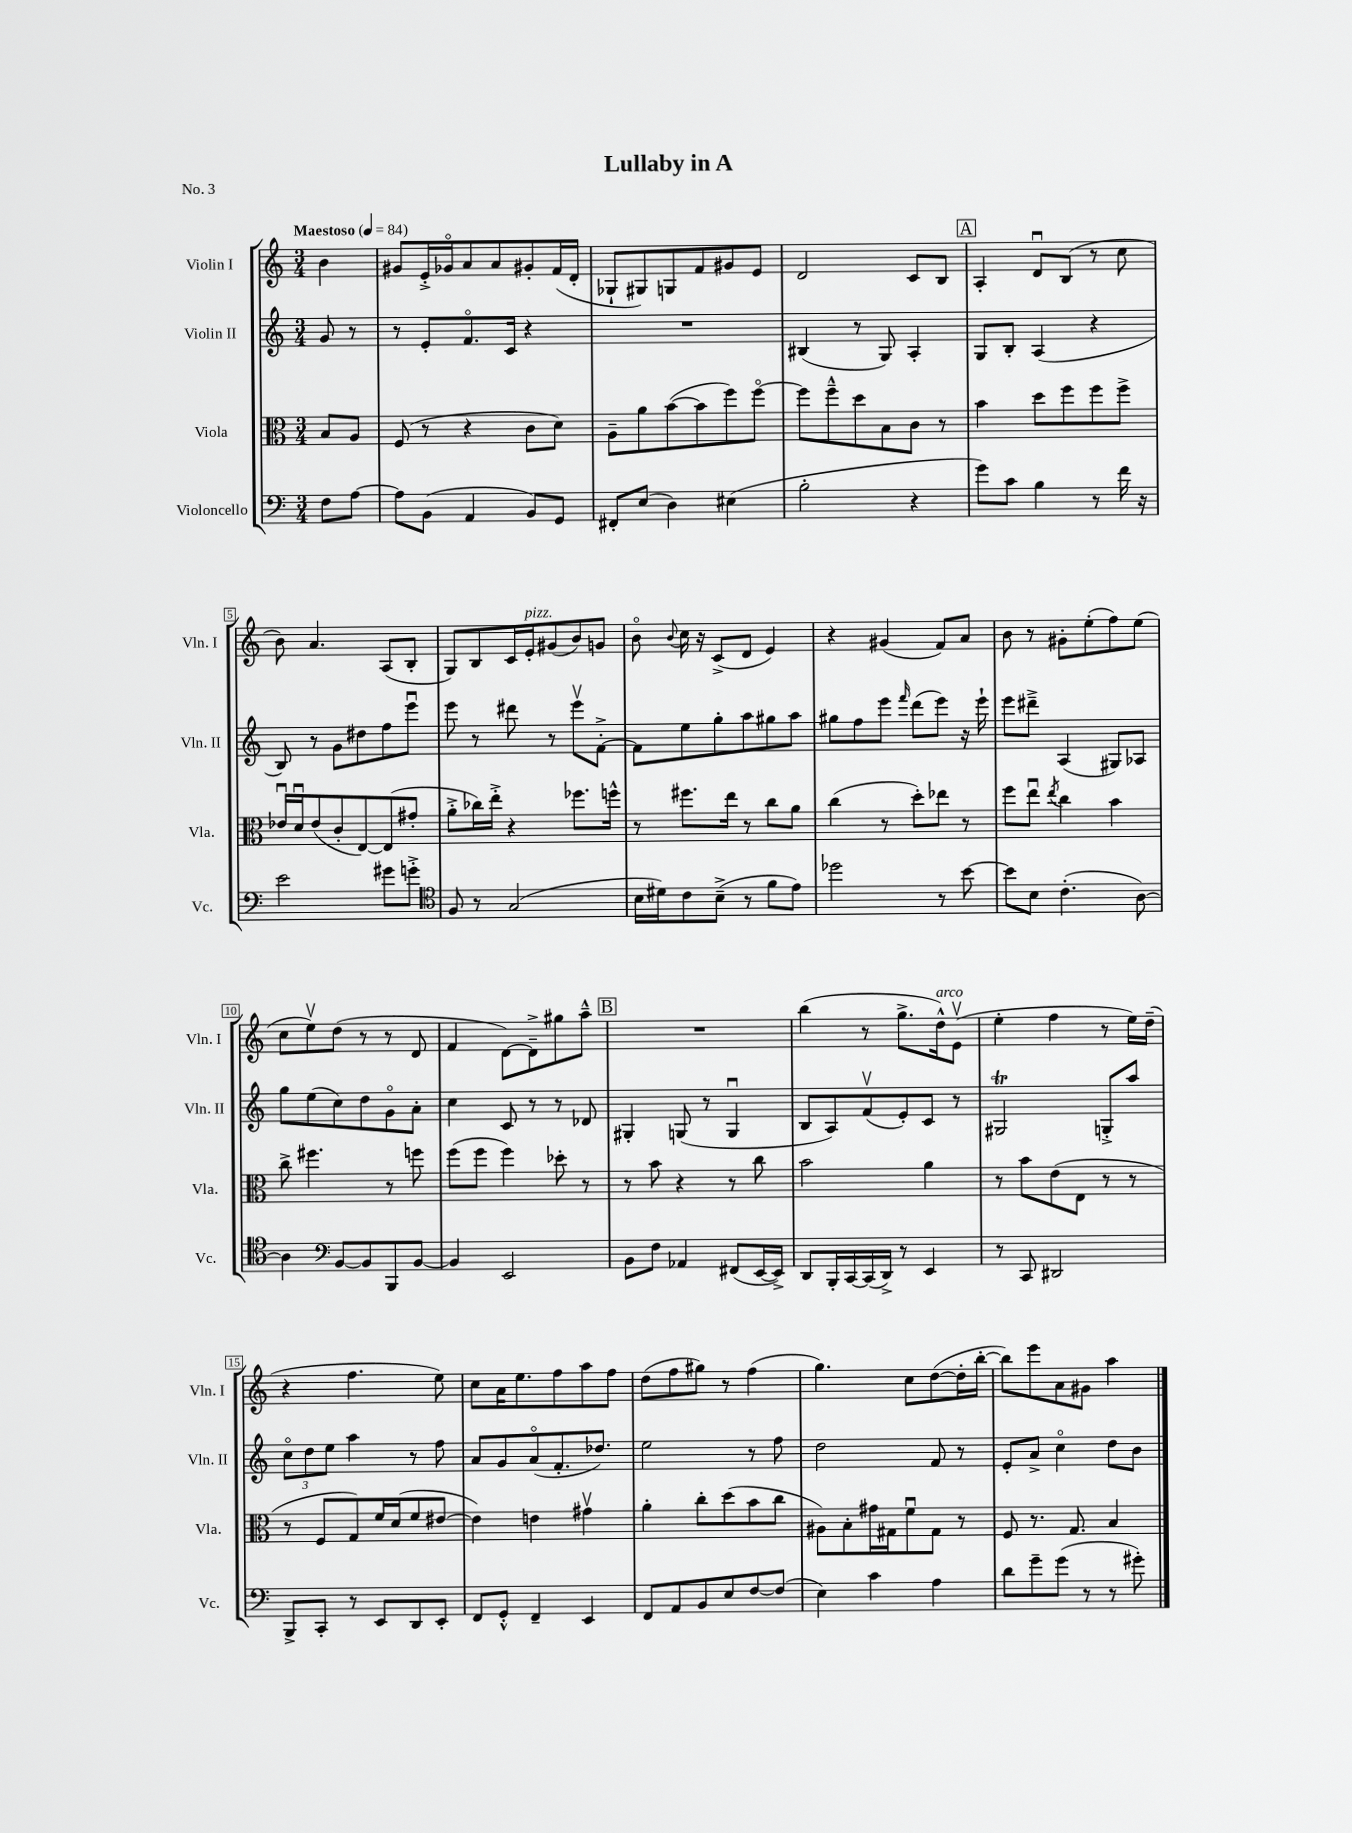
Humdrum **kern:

**kern	**kern	**kern	**kern
*staff4	*staff3	*staff2	*staff1
*clefF4	*clefC3	*clefG2	*clefG2
*k[]	*k[]	*k[]	*k[]
*M3/4	*M3/4	*M3/4	*M3/4
*MM84	*MM84	*MM84	*MM84
8F	8B	8g	4b
[8A	8A	8r	.
=	=	=	=
8A]	(8F	8r	8g#
(8BB	8r	8e'	16e'^
.	.	.	16g-o
4AA	4r	8.fo	8a
.	.	.	8a
.	.	16c	.
8BB)	8c	4r	8g#'
8GG	8d)	.	(16f
.	.	.	16d'
=	=	=	=
8FF#'	8A~	2.r	8G-`
(8E	8a	.	8G#)
4D)	([8b	.	8G
.	8b]	.	8f
(4E#	8ff)	.	8g#
.	[8ffo	.	8e
=	=	=	=
2B'	8ff]	(4B#	2d
.	8ff~^^	.	.
.	8dd	8r	.
.	8B	8G)	.
4r	8c	4A'	8c
.	8r	.	8B
=	=	=	=
8g)	4b	8G	4A'
8c	.	8B'	.
4B	8dd	(4A	8du
.	8ff	.	(8B
8r	8ff	4r	8r
16f	8ff^	.	8cc
16r	.	.	.
=	=	=	=
2e	16e-u	8B)	8b)
.	16du	.	.
.	(8e-	8r	4.a
.	8c'	8g	.
.	[8E)	8dd#	.
8g#	(8E]	8ff	(8A
8g'^	8g#'	8eeeu	8B'
=	=	=	=
*clefC4	*	*	*
8F	8a'^	8eee	8G)
8r	16cc-)	8r	8B
.	16ee'^	.	.
(2G	4r	8ddd#	16c
.	.	.	16e'
.	.	8r	(8g#
.	8.ff-	8eeev	8b)
.	.	[8f'^	8g
.	16ff^^	.	.
=	=	=	=
16B	8r	8f]	8bo
16d#)	.	.	.
.	.	.	8qqb
8c	8.ff#	8ee	16cc
.	.	.	16r
(8B~^	.	8gg'	(8c^
.	16ee	.	.
8r	8r	8aa	8d
8f	8cc	8gg#	4e)
8e)	8a	8aa	.
=	=	=	=
2dd-	(4cc	8gg#	4r
.	.	8ff	.
.	8r	8eee	(4g#
.	.	16qqfff	.
.	8dd')	(8ddd	.
8r	8ee-	8eee)	8f)
[8b	8r	16r	8a
.	.	16eee`	.
=	=	=	=
8b]	8ff	8eee	8b
8B	8eeu	8ddd#~^	8r
.	8qee	.	.
(4.c'	4cc	(4A	8g#'
.	.	.	(8ee'
.	4b	8G#)	8ff)
[8A)	.	8A-	(8ee
=	=	=	=
4A]	8cc^	8gg	8cc
.	4.ff#	(8ee	8eev)
*clefF4	*	*	*
[8BB	.	8cc)	(8dd
8BB]	.	8dd	8r
8BBB	8r	8go	8r
[8BB	8ff	8a'	8d
=	=	=	=
4BB]	(8ff	4cc	4f
.	8ff	.	.
2EE	4ff)	8c	[8d)
.	.	8r	8d~^]
.	8dd-'	8r	8gg#
.	8r	8d-	8aa~^^
=	=	=	=
8BB	8r	4G#'	2.r
8F	8b	.	.
4AA-	4r	(8G	.
.	.	8r	.
(8FF#	8r	4Gu	.
[16EE	8cc	.	.
16EE^])	.	.	.
=	=	=	=
8DD	2b	8B	(4bb
16BBB'	.	8A)	.
[16CC	.	.	.
(16CC]	.	(8fv	8r
16DD^)	.	.	.
8r	.	8e')	8.gg^
4EE	4a	8c	.
.	.	.	16dd^^)
.	.	8r	(8ev
=	=	=	=
8r	8r	2G#	4ee'
8CC	8b	.	.
2DD#	(8e	.	4ff
.	8E	.	.
.	8r	8G'^	8r
.	8r	8aa	16ee)
.	.	.	(16dd~
=	=	=	=
8BBB^	8r	12cco	4r
.	.	12dd	.
8CC'	8F	.	.
.	.	12ee	.
8r	8G)	4aa	4.ff
8EE	16f	.	.
.	(16d	.	.
8DD	8f	8r	.
8EE'	[8e#	8ff	8ee)
=	=	=	=
8FF	4e#])	8a	8cc
8GG'^^	.	8g	16a
.	.	.	8.ee
4FF~	4e	(8ao	.
.	.	8.f'	8ff
4EE	4g#v	.	8aa
.	.	8.dd-)	.
.	.	.	8ff
=	=	=	=
8FF	4a'	2ee	(8dd
8AA	.	.	8ff
8BB	8cc'	.	8gg#)
8E	(8dd	.	8r
[8F	8b	8r	(4ff
(8F]	8cc	8ff	.
=	=	=	=
4E)	8A#)	2dd	4.gg)
.	8B'	.	.
4c	16g#	.	.
.	16G#	.	.
.	8fu	.	8cc
4A	8G#	8f	([8dd
.	8r	8r	16dd']
.	.	.	[16bb'
=	=	=	=
8d	8F	8e'	8bb])
8g~	8.r	8a^	8eee
(8g	.	4cco	8a
.	8.G	.	.
8r	.	.	8g#
8r	4B	8dd	4aa
8g#')	.	8b	.
==	==	==	==
*-	*-	*-	*-
